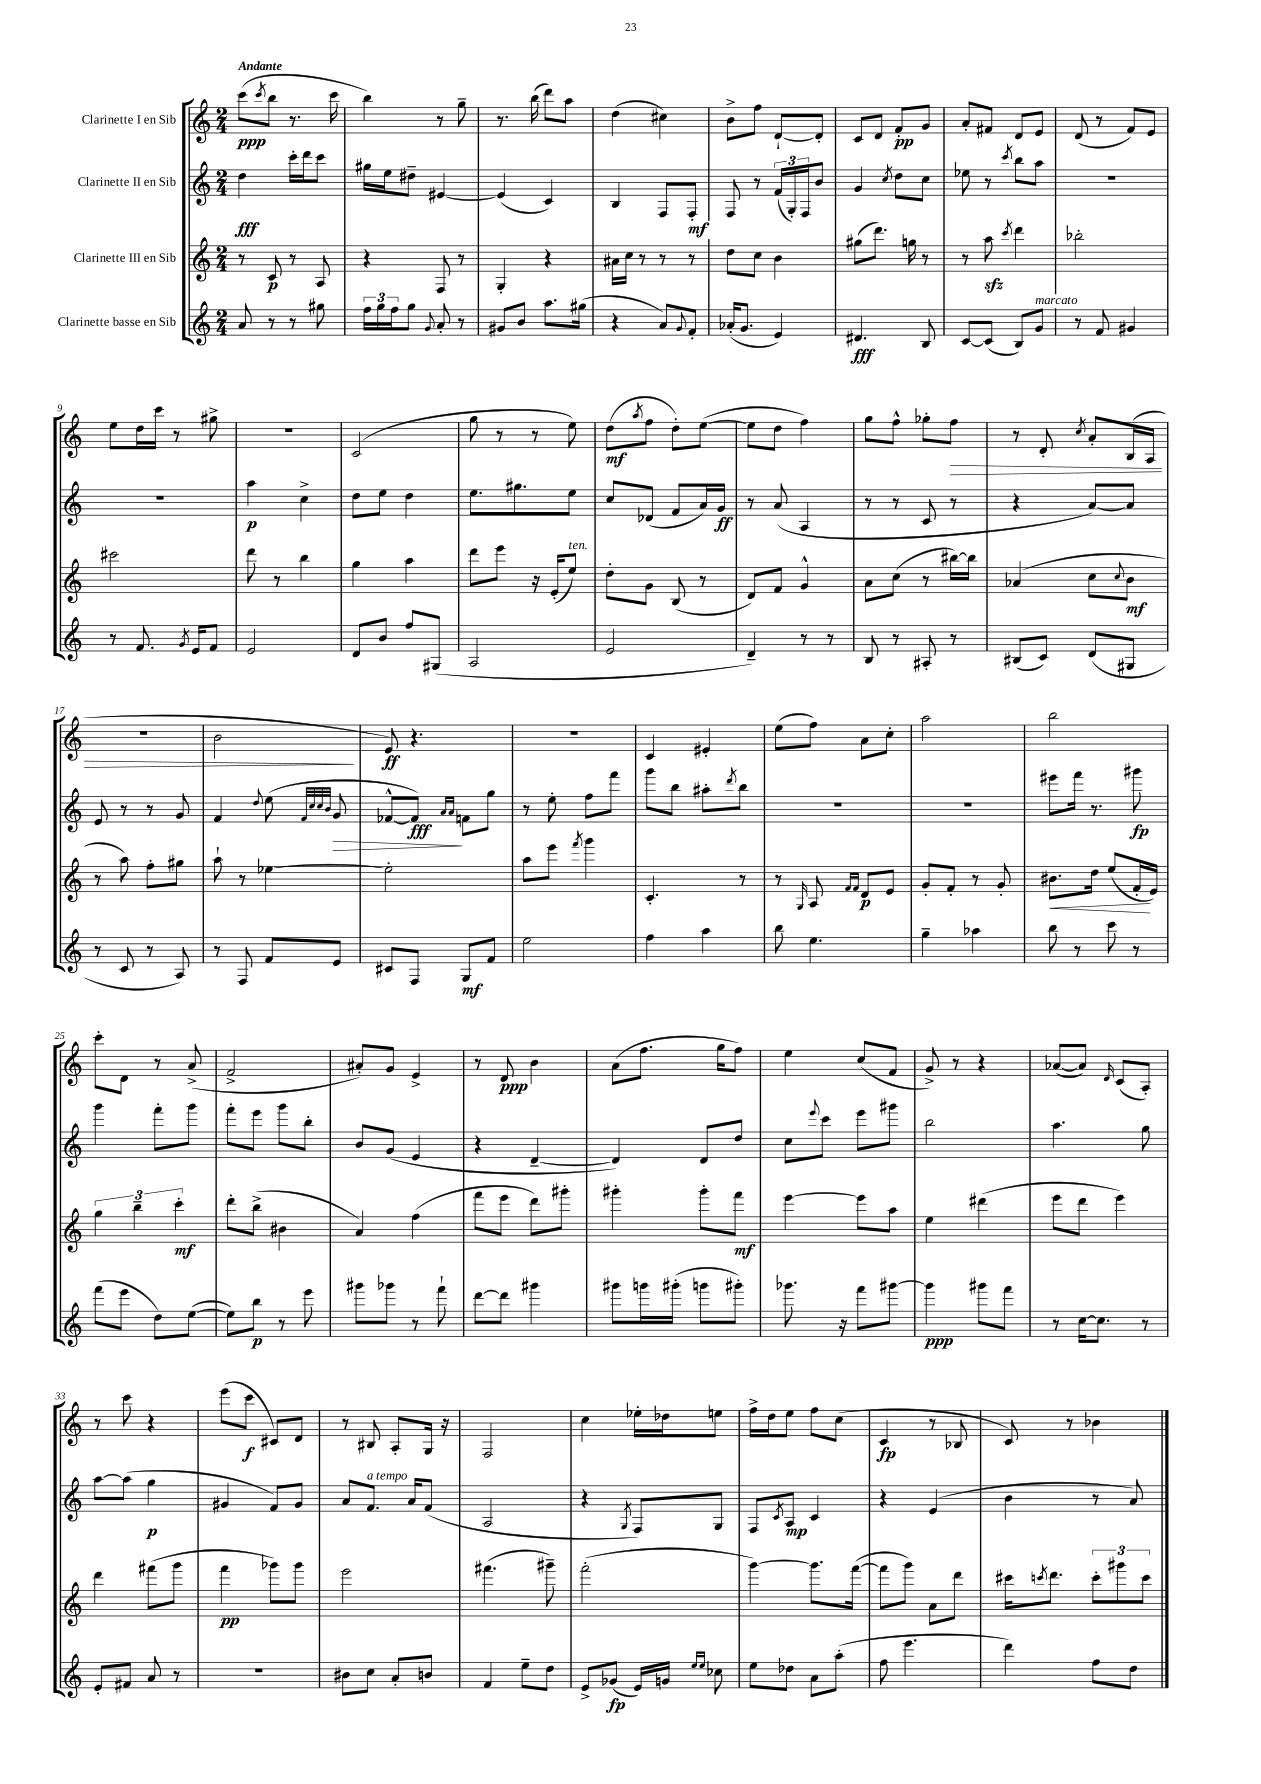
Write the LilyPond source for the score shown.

<<
\new StaffGroup <<
\new Staff = "s0" \with { instrumentName = "Clarinette I en Sib" } {
    \clef treble \key c \major \numericTimeSignature \time 2/4 \tempo "Andante"
    c'''8\ppp( \acciaccatura { c'''8 } b''8 r8. c'''16 |
    b''4) r8 g''8-- |
    r8. b''16( d'''8) a''8 |
    d''4( cis''4) |
    b'8-> f''8 d'8~-! d'8-. |
    c'8 d'8 f'8-.\pp g'8 |
    a'8-. fis'8 d'8 e'8 |
    d'8( r8 f'8) e'8 |
    e''8 d''16 c'''16 r8 gis''8-> |
    r2 |
    c'2( |
    g''8 r8 r8 e''8) |
    d''8\mf( \acciaccatura { a''8 } f''8 d''8-.) e''8~( |
    e''8 d''8 f''4) |
    g''8 f''8-^ ges''8-. f''8\> |
    r8 d'8-. \acciaccatura { c''8 } a'8-. b16( a16 |
    R2 |
    b'2\! |
    e'8\ff) r4. |
    R2 |
    c'4 eis'4-. |
    e''8( f''8) a'8 c''8-. |
    a''2 |
    b''2 |
    c'''8-. d'8 r8 a'8->( |
    f'2-> |
    ais'8-.) g'8 e'4-> |
    r8 d'8\ppp b'4 |
    a'8( f''8. g''16 f''8) |
    e''4 c''8( f'8 |
    g'8->) r8 r4 |
    aes'8~( aes'8) \grace { d'16 } c'8( a8-.) |
    r8 c'''8 r4 |
    e'''8( c'''8\f cis'8) d'8 |
    r8 bis8 a8-. g16 r16 |
    f2 |
    c''4 ees''16-. des''16 e''8 |
    f''16-> d''16 e''8 f''8 c''8( |
    c'4\fp r8 bes8 |
    c'8) r8 bes'4 \bar "|." |
}
\new Staff = "s1" \with { instrumentName = "Clarinette II en Sib" } {
    \clef treble \key c \major \numericTimeSignature \time 2/4
    d''4\fff c'''16-. d'''16 c'''8 |
    gis''16 e''16 dis''8-- eis'4~ |
    eis'4( c'4) |
    b4 f8 f8-.\mf |
    f8 r8 \tuplet 3/2 { f'16( g16-.) f16 } b'8 |
    g'4 \acciaccatura { c''8 } d''8 c''8 |
    ees''8 r8 \acciaccatura { c'''8 } b''8 a''8 |
    R2 |
    R2 |
    a''4\p c''4-> |
    d''8 e''8 d''4 |
    e''8. gis''8. e''8 |
    c''8 des'8( f'8 a'16) g'16\ff |
    r8 a'8( a4 |
    r8 r8 c'8 r8 |
    r4 a'8~) a'8 |
    e'8 r8 r8 g'8 |
    f'4 \appoggiatura { d''8 } e''8( \grace { f'32 c''32 c''32 b'32 } g'8\> |
    fes'8~-^ fes'8\fff\!) \grace { a'16 a'16 } f'8 g''8 |
    r8 e''8-. f''8 f'''8 |
    g'''8 b''8 ais''8-. \acciaccatura { d'''8 } b''8 |
    R2 |
    R2 |
    eis'''8 f'''16 r8. gis'''8\fp |
    g'''4 f'''8-. g'''8 |
    f'''8-. e'''8 g'''8 b''8-. |
    b'8 g'8( e'4 |
    r4 d'4~-- |
    d'4) d'8 d''8 |
    c''8 \appoggiatura { e'''8 } c'''8 e'''8 gis'''8 |
    b''2 |
    a''4. g''8 |
    a''8~ a''8( g''4\p |
    gis'4 f'8) gis'8 |
    a'8 f'8.^\markup { \italic "a tempo" } a'16 f'8( |
    a2 |
    r4 \acciaccatura { g8 } f8) g8 |
    f8 \acciaccatura { c'8 } a8\mp c'4 |
    r4 e'4( |
    b'4 r8 a'8) \bar "|." |
}
\new Staff = "s2" \with { instrumentName = "Clarinette III en Sib" } {
    \clef treble \key c \major \numericTimeSignature \time 2/4
    r8 c'8\p r8 a8 |
    r4 f8 r8 |
    g4-. r4 |
    ais'16 c''16 r8 r8 r8 |
    d''8 c''8 b'4 |
    gis''8( d'''8.) g''16 r8 |
    r8 a''8\sfz \acciaccatura { c'''8 } d'''4 |
    bes''2-. |
    cis'''2 |
    d'''8 r8 b''4 |
    g''4 a''4 |
    d'''8 e'''8 r16 e'16-.( e''8^\markup { \italic "ten." }) |
    d''8-. g'8 b8( r8 |
    d'8) f'8 g'4-^ |
    a'8 c''8( r8 bis''16~) bis''16 |
    aes'4( c''8 \appoggiatura { c''8 } b'8\mf |
    r8 a''8) f''8-. gis''8 |
    a''8-! r8 ees''4~ |
    ees''2-. |
    a''8 e'''8 \acciaccatura { f'''8 } g'''4 |
    c'4.-. r8 |
    r8 \grace { g16 } a8 \grace { f'16 f'16 } d'8\p e'8 |
    g'8-. f'8-. r8 g'8-. |
    bis'8.\< d''16 e''8( f'16-.\! e'16) |
    \tuplet 3/2 { g''4 b''4-- c'''4-.\mf } |
    d'''8-. b''8->( bis'4 |
    a'4) f''4( |
    f'''8 e'''8 d'''8) gis'''8-. |
    gis'''4-. gis'''8-. f'''8\mf |
    e'''4~ e'''8 a''8 |
    e''4 dis'''4( |
    e'''8 d'''8 e'''4) |
    d'''4 fis'''8( g'''8 |
    f'''4\pp ges'''8) ges'''8 |
    e'''2 |
    fis'''4.( gis'''8--) |
    f'''2-.( |
    g'''4~) g'''8. f'''16~( |
    f'''8 g'''8) a'8 d'''8 |
    cis'''16 \acciaccatura { c'''8 } d'''8. \tuplet 3/2 { c'''8-. gis'''8 c'''8 } \bar "|." |
}
\new Staff = "s3" \with { instrumentName = "Clarinette basse en Sib" } {
    \clef treble \key c \major \numericTimeSignature \time 2/4
    a'8 r8 r8 gis''8 |
    \tuplet 3/2 { f''16 g''16 f''16 } g''8 \appoggiatura { g'8 } a'8-. r8 |
    gis'8 b'8 a''8. gis''16( |
    r4 a'8) \appoggiatura { g'8 } f'8-. |
    aes'16-.( g'8. e'4) |
    dis'4.\fff b8 |
    c'8~ c'8( b8) g'8^\markup { \italic "marcato" } |
    r8 f'8 gis'4 |
    r8 f'8. \acciaccatura { g'8 } e'16 f'8 |
    e'2 |
    d'8 b'8 f''8 gis8( |
    a2 |
    e'2 |
    d'4--) r8 r8 |
    b8 r8 ais8-. r8 |
    bis8( c'8) d'8( gis8 |
    r8 c'8 r8 a8) |
    r8 f8 f'8 e'8 |
    cis'8 f8 g8\mf f'8 |
    e''2 |
    f''4 a''4 |
    b''8 e''4. |
    g''4-- aes''4 |
    b''8 r8 c'''8 r8 |
    f'''8( e'''8 d''8) e''8~( |
    e''8) b''8\p r8 e'''8 |
    gis'''8 ges'''8 r8 f'''8-! |
    d'''8~ d'''8 gis'''4 |
    gis'''8 g'''16 gis'''16-.( g'''8 gis'''8-.) |
    ges'''8. r16 f'''8 gis'''8~ |
    gis'''4\ppp gis'''8 f'''8 |
    r8 c''16~ c''8. r8 |
    e'8-. fis'8 a'8 r8 |
    R2 |
    bis'8 c''8 a'8-. b'8 |
    f'4 e''8-- d''8 |
    e'8-> ges'8\fp( e'16) g'16 \grace { e''16 e''16 } ces''8 |
    e''8 des''8 a'8 a''8-.( |
    f''8 e'''4. |
    d'''4) f''8 d''8 \bar "|." |
}
>>
>>
